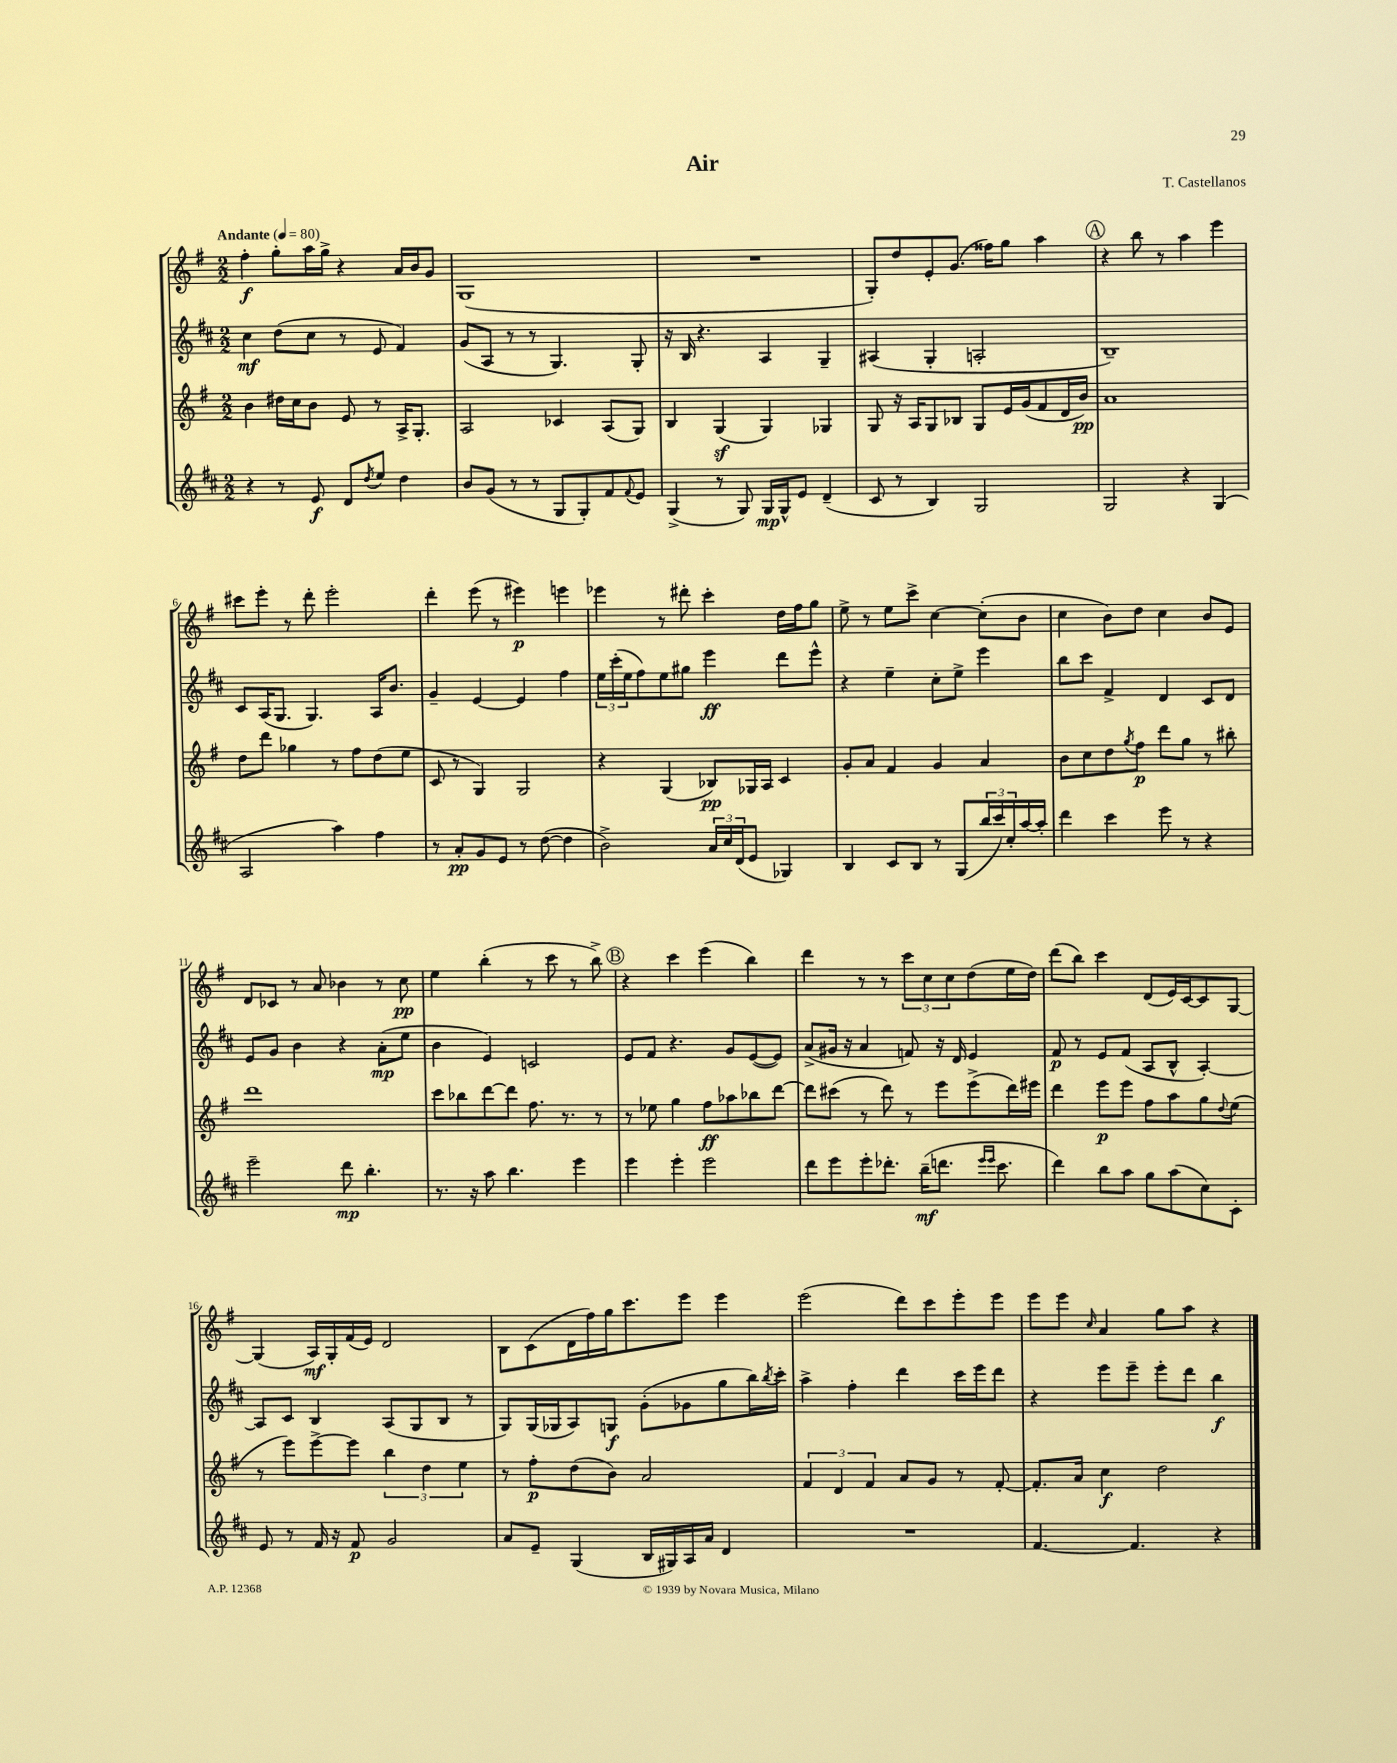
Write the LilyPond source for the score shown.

\header { title = "Air" composer = "T. Castellanos" }
<<
\new StaffGroup <<
\new Staff = "s0" {
    \clef treble \key g \major \numericTimeSignature \time 2/2 \tempo "Andante" 4 = 80
    fis''4-.\f g''8-. a''16 g''16-> r4 a'16 b'16 g'8 |
    g1( |
    R1 |
    g8-.) d''8 e'8-. g'8.( fisis''16) g''8 a''4 |
    \mark \markup { \circle "A" } r4 b''8 r8 a''4 e'''4 |
    cis'''8 e'''8-. r8 d'''8-. e'''2-. |
    d'''4-. e'''8( r8 eis'''4\p) e'''4 |
    ees'''4 r8 dis'''8-. c'''4-. d''16 fis''16 g''8 |
    e''8-> r8 e''8 c'''8-> c''4~ c''8-.( b'8 |
    c''4 b'8) d''8 c''4 b'8 e'8 |
    d'8 ces'8 r8 a'8 bes'4 r8 c''8\pp |
    e''4 b''4-.( r8 c'''8 r8 b''8->) |
    \mark \markup { \circle "B" } r4 c'''4 e'''4( b''4) |
    d'''4 r8 r8 \tuplet 3/2 { c'''8 c''8 c''8 } d''8( e''16 d''16) |
    d'''8( b''8) c'''4 d'8( e'16) c'16~ c'8 g8~ |
    g4( a16\mf) g16-. fis'16( e'16) d'2 |
    b8 c'8( d'16 fis''16) g''16 c'''8. e'''8 e'''4 |
    e'''2( d'''8) c'''8 e'''8-. e'''8 |
    e'''8 e'''8 \grace { c''16 } a'4 g''8 a''8 r4 \bar "|." |
}
\new Staff = "s1" {
    \clef treble \key d \major \numericTimeSignature \time 2/2
    cis''4\mf d''8( cis''8 r8 e'8 fis'4) |
    g'8( a8 r8 r8 g4.) g8-. |
    r16 b16 r4. a4 g4-- |
    ais4( g4-. a2-. |
    \mark \markup { \circle "A" } b1--) |
    cis'8 a16( g8. g4.) a16 b'8. |
    g'4-- e'4~ e'4 fis''4 |
    \tuplet 3/2 { e''16 cis'''16-.( e''16 } fis''8) e''8 gis''8 e'''4\ff d'''8 e'''8-^ |
    r4 e''4-- cis''8-. e''8-> e'''4 |
    b''8 cis'''8 fis'4-> d'4 cis'8 d'8 |
    e'8 g'8 b'4 r4 a'8-.\mp( e''8 |
    b'4 e'4) c'2 |
    \mark \markup { \circle "B" } e'8 fis'8 r4. g'8 e'8~( e'8) |
    a'8->( gis'16 r16 a'4 f'8) r16 d'16 e'4 |
    fis'8\p r8 e'8 fis'8( a8 b8-^ a4~-.) |
    a8 cis'8 b4 a8( g8 b8 r8 |
    g8) g16( ges16 a8) g8\f g'8-.( ges'8 g''8 b''16) \acciaccatura { b''8 } cis'''16-. |
    a''4-> fis''4-. d'''4 cis'''16 e'''16 d'''8 |
    r4 e'''8 e'''8-- e'''8-. d'''8 b''4\f \bar "|." |
}
\new Staff = "s2" {
    \clef treble \key g \major \numericTimeSignature \time 2/2
    b'4 dis''16 c''16 b'8 e'8 r8 a16-> g8.-. |
    a2 ces'4 a8( g8) |
    b4 g4\sf( g4) ges4 |
    g8 r16 a16 g8 bes8 g8 e'16 g'16( fis'8 d'16 b'16\pp) |
    \mark \markup { \circle "A" } a'1 |
    d''8 d'''8 ges''4 r8 fis''8 d''8( e''8 |
    c'8 r8 g4) g2 |
    r4 g4( bes8\pp) ges16 a16 c'4 |
    g'8-. a'8 fis'4 g'4 a'4 |
    b'8 c''8 d''8 \acciaccatura { g''8 } fis''8\p d'''8 g''8 r8 bis''8-. |
    d'''1 |
    c'''8 bes''8 d'''8~ d'''8 fis''8. r8. r8 |
    \mark \markup { \circle "B" } r8 ees''8 g''4 fis''8\ff aes''8 bes''8 d'''8~ |
    d'''8 cis'''8( r8 d'''8) r8 e'''8 e'''8->( d'''16) eis'''16 |
    d'''4 e'''8\p e'''8 fis''8 a''8 g''8 \appoggiatura { d''8 } e''8( |
    r8 e'''8) e'''8~-> e'''8 \tuplet 3/2 { b''4 d''4 e''4 } |
    r8 fis''8-.\p d''8( b'8) a'2 |
    \tuplet 3/2 { fis'4 d'4 fis'4 } a'8 g'8 r8 fis'8~-. |
    fis'8.-. a'16 c''4\f d''2 \bar "|." |
}
\new Staff = "s3" {
    \clef treble \key d \major \numericTimeSignature \time 2/2
    r4 r8 e'8\f d'8 \acciaccatura { d''8 } e''8 d''4 |
    b'8 g'8( r8 r8 g8 g8-.) fis'8 \appoggiatura { fis'8 } e'8 |
    g4->( r8 g8) g16\mp g16-^ e'8 d'4--( |
    cis'8 r8 b4) g2 |
    \mark \markup { \circle "A" } g2 r4 g4( |
    a2 a''4) fis''4 |
    r8 a'8-.\pp g'8 e'8 r8 d''8~( d''4 |
    b'2->) \tuplet 3/2 { a'16 cis''16 d'16( } e'8 ges4) |
    b4 cis'8 b8 r8 g8( \tuplet 3/2 { b''16 cis'''16) cis''16-. } a''16~ a''16-. |
    d'''4 cis'''4 e'''8 r8 r4 |
    e'''2-- d'''8\mp b''4.-. |
    r8. r16 a''8 b''4. e'''4 |
    \mark \markup { \circle "B" } e'''4 e'''4-. e'''2 |
    d'''8 e'''8 e'''8-. des'''8.-. b''16--\mf( d'''8. \grace { e'''16 e'''16 } cis'''8. |
    d'''4) b''8 a''8 g''8 a''8( cis''8) cis'8-. |
    e'8 r8 fis'16 r16 fis'8\p g'2 |
    a'8 e'8-- g4( b16 gis16) a16 a'16 d'4 |
    R1 |
    fis'4.~ fis'4. r4 \bar "|." |
}
>>
>>
